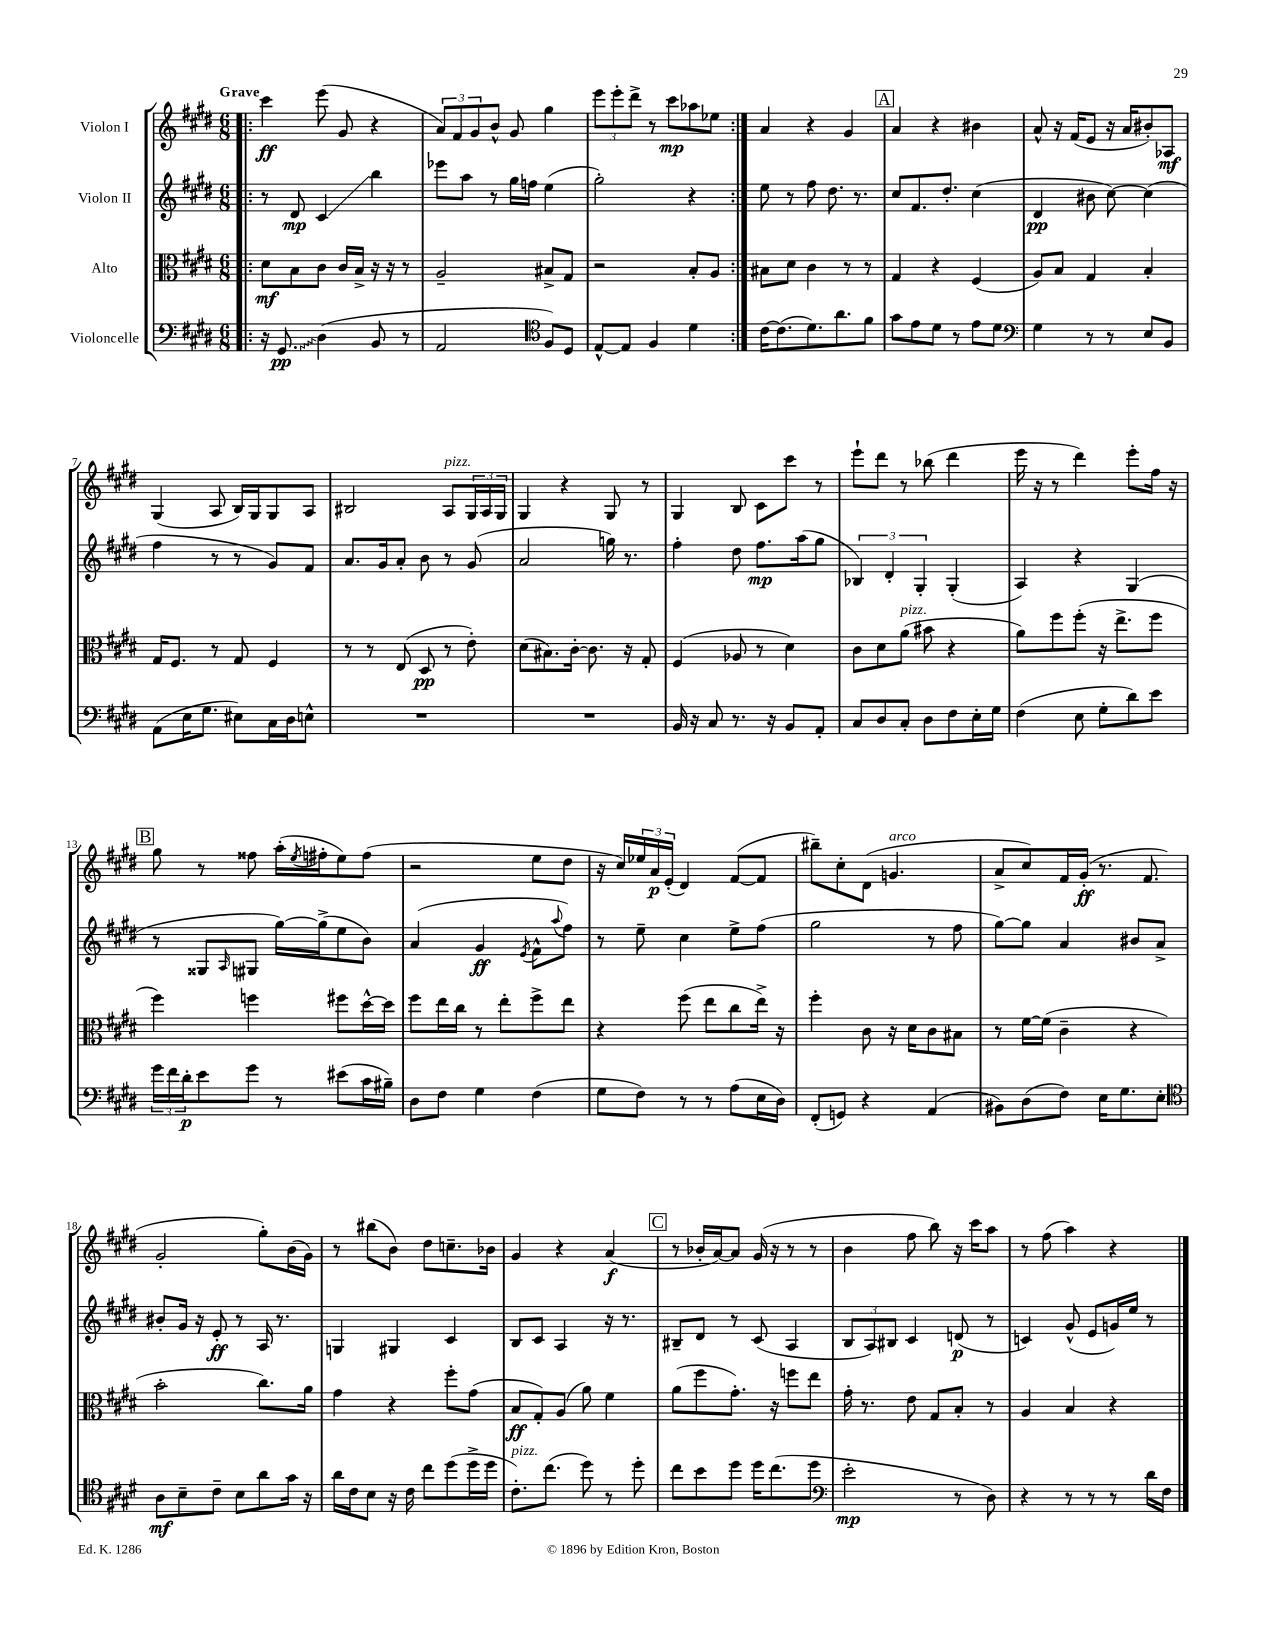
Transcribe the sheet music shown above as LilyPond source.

<<
\new StaffGroup <<
\new Staff = "s0" \with { instrumentName = "Violon I" } {
    \clef treble \key e \major \numericTimeSignature \time 6/8 \tempo "Grave"
    \repeat volta 2 { \bar ".|:" cis'''4\ff e'''8( gis'8 r4 |
    \tuplet 3/2 { a'8) fis'8 gis'8 } b'8-^ gis'8 gis''4 |
    \tuplet 3/2 { e'''8 e'''8-. dis'''8-> } r8 cis'''8\mp aes''8 ees''8 | }
    a'4 r4 gis'4 |
    \mark \markup { \box "A" } a'4 r4 bis'4 |
    a'8-^ r16 fis'16( e'8 r16 a'16 bis'8-.) aes8\mf |
    gis4( a8 b16) gis16 gis8 a8 |
    bis2 a8^\markup { \italic "pizz." } \tuplet 3/2 { gis16 a16 gis16 } |
    gis4 r4 gis8 r8 |
    gis4 b8 cis'8 cis'''8 r8 |
    e'''8-! dis'''8 r8 bes''8( dis'''4 |
    e'''16 r16 r8 dis'''4) e'''8-. fis''16 r16 |
    \mark \markup { \box "B" } gis''8 r8 fisis''8 a''16-.( \acciaccatura { e''8 } fis''16-. e''8) fis''8( |
    r2 e''8 dis''8 |
    r16 cis''16) \tuplet 3/2 { ees''16 a'16\p e'16-.( } dis'4) fis'8~( fis'8 |
    bis''8--) cis''8-. dis'8( g'4.^\markup { \italic "arco" } |
    a'8-> cis''8) fis'16 gis'16-.\ff( r8. fis'8. |
    gis'2-. gis''8-.) b'16( gis'16) |
    r8 bis''8( b'8) dis''8 c''8.-- bes'16 |
    gis'4 r4 a'4\f( |
    \mark \markup { \box "C" } r8 bes'16-. a'16~) a'8 gis'16( r16 r8 r8 |
    b'4 fis''8 b''8) r16 cis'''16 a''8 |
    r8 fis''8( a''4) r4 \bar "|." |
}
\new Staff = "s1" \with { instrumentName = "Violon II" } {
    \clef treble \key e \major \numericTimeSignature \time 6/8
    \repeat volta 2 { \bar ".|:" r8 dis'8\mp cis'4\glissando b''4 |
    ees'''8 a''8 r8 gis''16 f''16 e''4( |
    gis''2-.) r4 | }
    e''8 r8 fis''8 dis''8. r8. |
    \mark \markup { \box "A" } cis''8 fis'8. dis''8.-. cis''4( |
    dis'4\pp bis'8 cis''8~) cis''4( |
    fis''4 r8 r8 gis'8) fis'8 |
    a'8. gis'16 a'8-. b'8 r8 gis'8( |
    a'2 g''16) r8. |
    fis''4-. dis''8 fis''8.\mp a''16( gis''8 |
    \tuplet 3/2 { bes4) dis'4-. gis4-. } gis4-.( |
    a4) r4 gis4( |
    \mark \markup { \box "B" } r8 gisis8 \grace { a16 } gis8 gis''16~) gis''16->( e''8 b'8) |
    a'4( gis'4\ff \acciaccatura { e'8 } fis'8-^ \appoggiatura { a''8 } fis''8) |
    r8 e''8-- cis''4 e''8-> fis''8( |
    gis''2 r8 fis''8 |
    gis''8~) gis''8 a'4 bis'8 a'8-> |
    bis'8-. gis'16 r16 e'8-.\ff r8 a16 r8. |
    g4 gis4 cis'4 |
    b8 cis'8 a4 r16 r8. |
    \mark \markup { \box "C" } bis8-- dis'8 r8 cis'8( a4 |
    \tuplet 3/2 { b8 a8) bis8 } cis'4 d'8\p( r8 |
    c'4) gis'8-^( e'8 g'16) e''16 r8 \bar "|." |
}
\new Staff = "s2" \with { instrumentName = "Alto" } {
    \clef alto \key e \major \numericTimeSignature \time 6/8
    \repeat volta 2 { \bar ".|:" dis'8\mf b8 cis'8 cis'16 b16-> r16 r16 r8 |
    a2-- bis8-> gis8 |
    r2 b8-. a8 | }
    bis8 dis'8 cis'4 r8 r8 |
    \mark \markup { \box "A" } gis4 r4 fis4( |
    a8) b8 gis4 b4-. |
    gis16 fis8. r8 gis8 fis4 |
    r8 r8 e8( dis8\pp r8 e'8-.) |
    dis'8( bis8.) cis'16~-. cis'8. r16 gis8-. |
    fis4( aes8 r8 dis'4) |
    cis'8 dis'8 a'8^\markup { \italic "pizz." }( bis'8 r4 |
    a'8) fis''8 fis''8-.( r16 e''8.-> fis''8 |
    \mark \markup { \box "B" } fis''4) f''4 fis''8 dis''16~-^ dis''16 |
    fis''8 e''16 cis''16 r8 e''8-. fis''8-> e''8 |
    r4 fis''8( e''8 cis''8 e''16->) r16 |
    fis''4-. cis'8 r16 dis'16 cis'8 bis8 |
    r8 fis'16~ fis'16( cis'4-- r4 |
    b'2-. cis''8.) a'16 |
    gis'4 r4 fis''8-. gis'8( |
    b8\ff gis8-.) a8( a'8) fis'4 |
    \mark \markup { \box "C" } a'8( fis''8 gis'8.-.) r16 f''8 e''8 |
    gis'16-. r8. e'8 gis8 b8-. r8 |
    a4 b4 r4 \bar "|." |
}
\new Staff = "s3" \with { instrumentName = "Violoncelle" } {
    \clef bass \key e \major \numericTimeSignature \time 6/8
    \repeat volta 2 { \bar ".|:" r16 \once \override Glissando.style = #'zigzag gis,8.\glissando\pp dis4( b,8 r8 |
    a,2 \clef tenor fis8) dis8 |
    e8~-^ e8 fis4 dis'4 | }
    cis'16~ cis'8.( dis'8.) a'8. fis'8 |
    \mark \markup { \box "A" } gis'8 e'8 dis'8 r8 e'8 dis'8 |
    \clef bass gis4 r8 r8 e8 b,8 |
    a,8( e16 gis8. eis8) cis16 dis16 e8-^ |
    R2. |
    R2. |
    b,16 r16 cis8 r8. r16 b,8 a,8-. |
    cis8 dis8 cis8-. dis8 fis8 e16-. gis16 |
    fis4( e8 gis8-. dis'8) e'8 |
    \mark \markup { \box "B" } \tuplet 3/2 { gis'16 fis'16 dis'16-.\p } e'8 gis'8 r8 eis'8( cis'16 bis16--) |
    dis8 fis8 gis4 fis4( |
    gis8 fis8) r8 r8 a8( e16 dis16) |
    fis,8-.( g,8) r4 a,4( |
    bis,8) dis8( fis8) e16 gis8. e8-. |
    \clef tenor a8\mf b8-- cis'8-- b8 a'8 gis'16 r16 |
    a'16 cis'16 b8 r16 cis'16 cis''8 dis''8( dis''16-> dis''16 |
    cis'8.-.^\markup { \italic "pizz." }) cis''8.( dis''8) r8 dis''8-. |
    \mark \markup { \box "C" } cis''8 b'8 dis''8 dis''16 cis''8.( dis''8 |
    \clef bass e'2-.\mp r8 dis8) |
    r4 r8 r8 r8 dis'16 fis16 \bar "|." |
}
>>
>>
